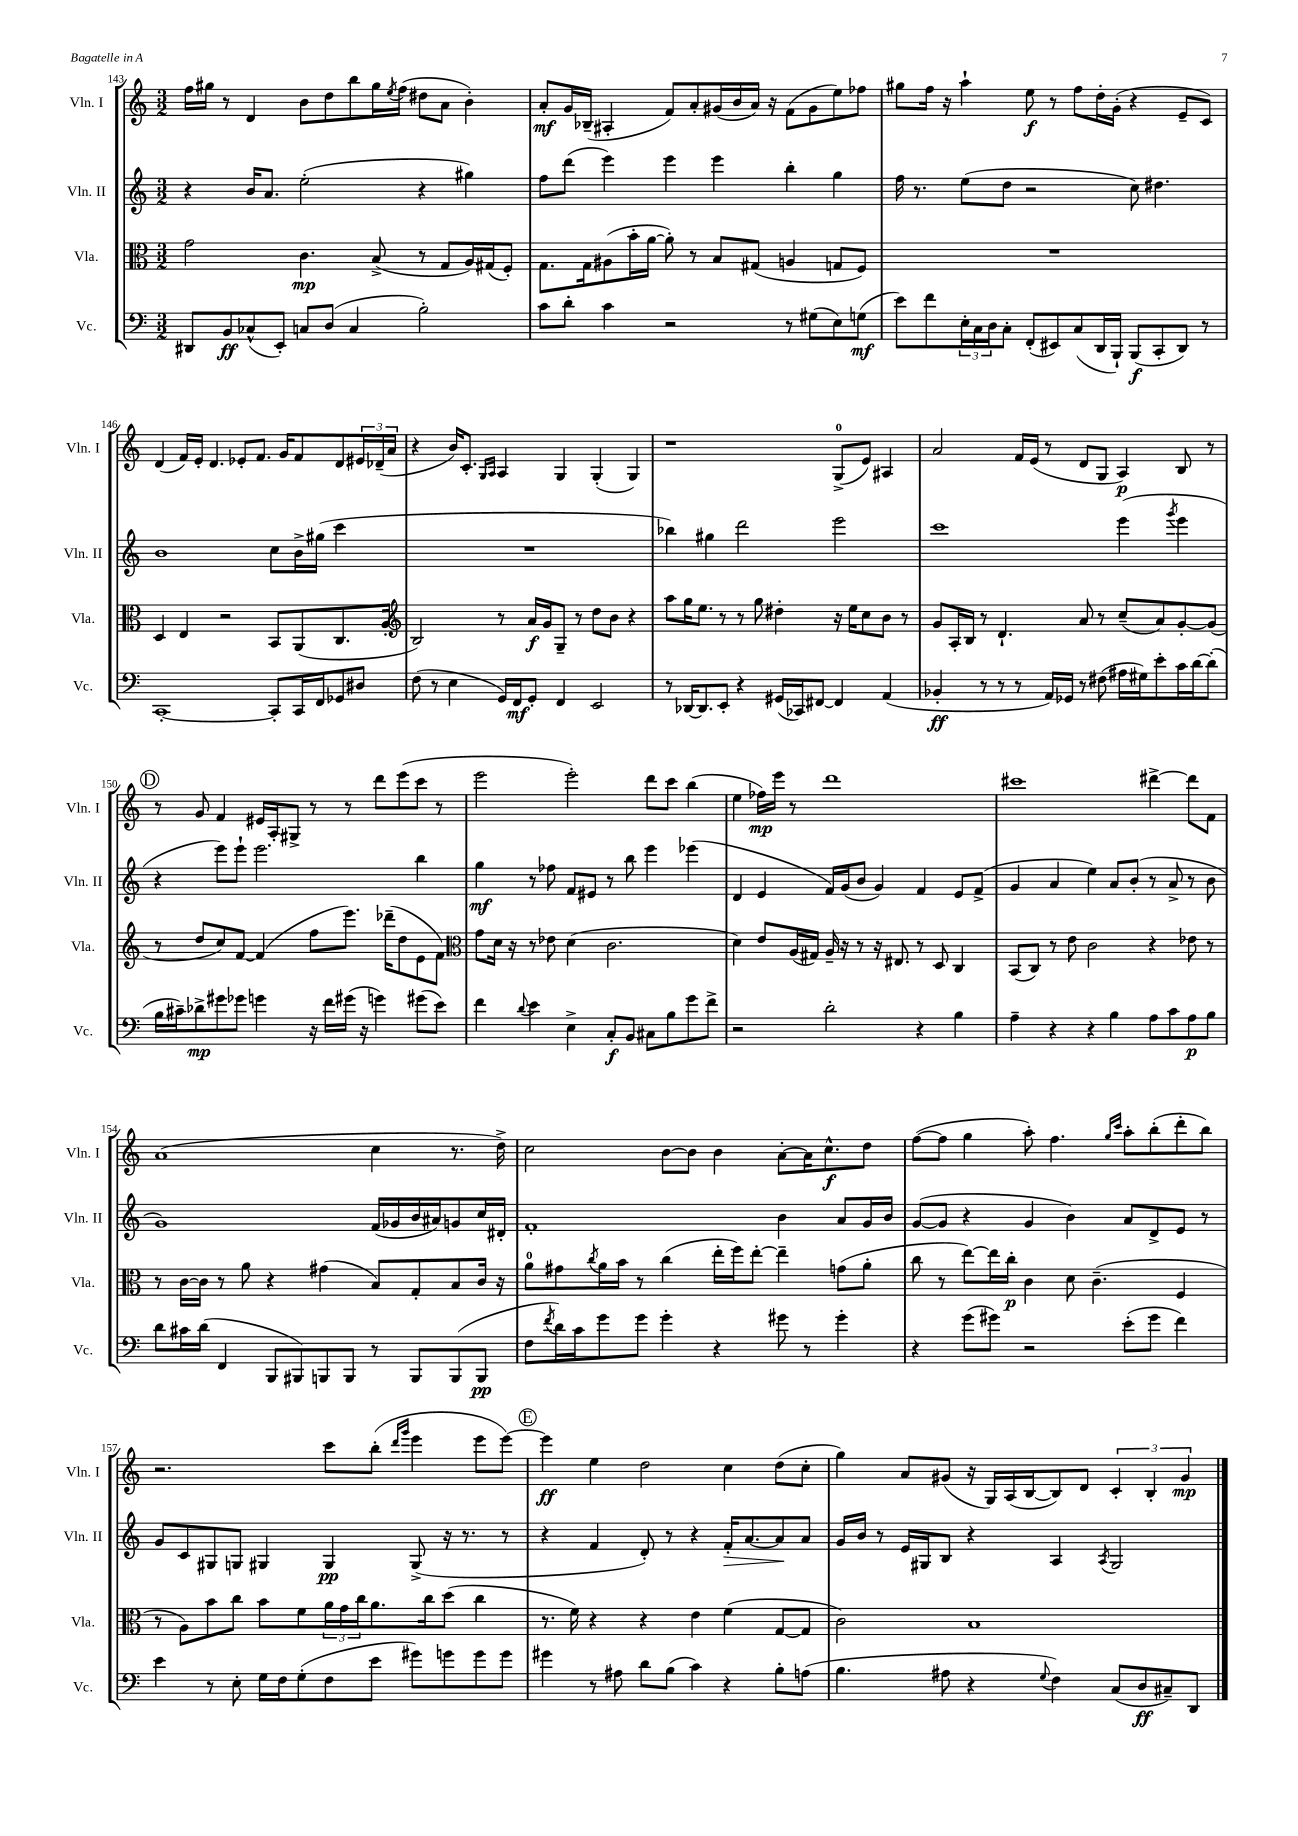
<<
\new StaffGroup <<
\new Staff = "s0" \with { instrumentName = "Vln. I" shortInstrumentName = "Vln. I" } {
    \clef treble \key c \major \numericTimeSignature \time 3/2
    f''16 gis''16 r8 d'4 b'8 d''8 b''8 gis''16 \acciaccatura { e''8 } f''16( dis''8 a'8 b'4-.) |
    a'8-.\mf g'16 bes16--( ais4-. f'8) a'8-. gis'16( b'16 a'16) r16 f'8( gis'8 e''8) fes''8 |
    gis''8 f''16 r16 a''4-! e''8\f r8 f''8 d''16-. g'16-.( r4 e'8-- c'8) |
    d'4( f'16) e'16-. d'4. ees'8-. f'8. g'16 f'8 d'8 \tuplet 3/2 { eis'16 des'16--( a'16 } |
    r4 b'16) c'8.-. \grace { g16 a16 } a4 g4 g4-.( g4) |
    r1 g8-0->( e'8) ais4 |
    a'2 f'16 e'16( r8 d'8 g8 a4\p) b8 r8 |
    \mark \markup { \circle "D" } r8 g'8 f'4 eis'16 a16-. gis8-> r8 r8 d'''8 e'''8( c'''8 r8 |
    e'''2 e'''2-.) d'''8 c'''8 b''4( |
    e''4 fes''16\mp) e'''16 r8 d'''1 |
    cis'''1 dis'''4~-> dis'''8 f'8 |
    a'1( c''4 r8. d''16->) |
    c''2 b'8~ b'8 b'4 a'8~-. a'16 c''8.-^\f d''8 |
    f''8~( f''8 g''4 a''8-.) f''4. \grace { g''16 c'''16 } a''8-. b''8-.( d'''8-. b''8) |
    r2. c'''8 b''8-.( \grace { d'''16 g'''16 } e'''4 e'''8 e'''8~) |
    \mark \markup { \circle "E" } e'''4\ff e''4 d''2 c''4 d''8( c''8-. |
    g''4) a'8 gis'8( r16 g16) a16( b16~ b8) d'8 \tuplet 3/2 { c'4-. b4-. gis'4\mp } \bar "|." |
}
\new Staff = "s1" \with { instrumentName = "Vln. II" shortInstrumentName = "Vln. II" } {
    \clef treble \key c \major \numericTimeSignature \time 3/2
    r4 b'16 a'8. e''2-.( r4 gis''4) |
    f''8 d'''8( e'''4) e'''4 e'''4 b''4-. g''4 |
    f''16 r8. e''8( d''8 r2 c''8) dis''4. |
    b'1 c''8 b'16-> gis''16( c'''4 |
    R1. |
    bes''4) gis''4 d'''2 e'''2 |
    c'''1 e'''4( \acciaccatura { g'''8 } e'''4 |
    \mark \markup { \circle "D" } r4 e'''8) e'''8-! e'''2. b''4 |
    g''4\mf r8 fes''8 f'8 eis'8 r8 b''8 e'''4 ees'''4( |
    d'4 e'4 f'16) g'16( b'8 g'4) f'4 e'8 f'8->( |
    g'4 a'4 e''4) a'8 b'8-.( r8 a'8-> r8 b'8 |
    g'1) f'16( ges'16 b'16 ais'16) g'8 c''16 dis'16-. |
    f'1-. b'4 a'8 g'16 b'16 |
    g'8~( g'8 r4 g'4 b'4) a'8 d'8-> e'8 r8 |
    g'8 c'8 gis8 g8 gis4 gis4\pp gis8->( r16 r8. r8 |
    \mark \markup { \circle "E" } r4 f'4 d'8-.) r8 r4 f'16-.\> a'8.~ a'8\! a'8 |
    g'16 b'16 r8 e'16 gis16 b8 r4 a4 \acciaccatura { a8 } gis2 \bar "|." |
}
\new Staff = "s2" \with { instrumentName = "Vla." shortInstrumentName = "Vla." } {
    \clef alto \key c \major \numericTimeSignature \time 3/2
    g'2 c'4.\mp b8->( r8 g8 a16) gis16( f8-.) |
    g8. g16 ais8( b'16-. a'16~ a'8-.) r8 b8 gis8( a4 g8 f8) |
    R1. |
    d4 e4 r2 b,8 a,8( c8. a16-. |
    \clef treble b2) r8 a'16\f g'16 g8-- r8 d''8 b'8 r4 |
    a''8 g''16 e''8. r8 r8 g''8 dis''4-. r16 e''16 c''8 b'8 r8 |
    g'8 a16-. b16 r8 d'4.-! a'8 r8 c''8--( a'8) g'8~-. g'8( |
    \mark \markup { \circle "D" } r8 d''8 c''8) f'8~ f'4( f''8 e'''8.) des'''16--( d''8 e'8 f'8) |
    \clef alto g'8 d'16 r16 r8 ees'8 d'4( c'2. |
    d'4) e'8 a16( gis16) a16-- r16 r8 r16 eis8. r8 d8 c4 |
    b,8( c8) r8 e'8 c'2 r4 ees'8 r8 |
    r8 c'16~ c'16 r8 a'8 r4 gis'4( b8) g8-. b8 c'16 r16 |
    a'8-0 gis'8 \acciaccatura { c''8 } a'16 b'16 r8 c''4( e''16-. f''16) e''8~-. e''4-- g'8( a'8-. |
    c''8 r8 e''8~) e''16 c''16-.\p c'4 d'8 c'4.--( f4 |
    r8 a8) b'8 c''8 b'8 f'8 \tuplet 3/2 { a'16 g'16 c''16 } a'8. c''16 d''8( c''4 |
    \mark \markup { \circle "E" } r8. f'16) r4 r4 e'4 f'4( g8~ g8 |
    c'2) b1 \bar "|." |
}
\new Staff = "s3" \with { instrumentName = "Vc." shortInstrumentName = "Vc." } {
    \clef bass \key c \major \numericTimeSignature \time 3/2
    dis,8 b,8\ff ces8-^( e,8-.) c8 d8( c4 b2-.) |
    c'8 d'8-. c'4 r2 r8 gis8( e8) g8\mf( |
    e'8) f'8 \tuplet 3/2 { e16-. c16 d16 } c8-. f,8-.( eis,8) c8( d,16 b,,16-!) b,,8\f( c,8-. d,8) r8 |
    c,1~-. c,8-. c,16 f,16 ges,8 dis8 |
    f8( r8 e4 g,16) f,16\mf g,8-. f,4 e,2 |
    r8 des,16~ des,8. e,8-. r4 gis,16( ces,16) fis,8~ fis,4 a,4( |
    bes,4-.\ff r8 r8 r8 a,16) ges,16 r8 fis8( ais16 gis16) e'8-. c'16 d'16~ d'8-.( |
    \mark \markup { \circle "D" } b16 cis'16--) des'8->\mp gis'8 ges'8 g'4 r16 f'16 gis'16( r16 g'4) gis'8( e'8) |
    f'4 \appoggiatura { d'8 } e'4 e4-> c8-.\f b,8 cis8 b8 g'8 f'8-> |
    r2 d'2-. r4 b4 |
    a4-- r4 r4 b4 a8 c'8 a8\p b8 |
    d'8 cis'16 d'16( f,4 b,,8 bis,,8) b,,8 b,,8 r8 b,,8 b,,8( b,,8\pp |
    f8 \acciaccatura { f'8 } d'16) c'16 g'8 g'8 g'4-. r4 gis'8 r8 gis'4-. |
    r4 g'8( gis'8) r2 e'8-.( gis'8 f'4) |
    e'4 r8 e8-. g16 f16 g8-.( f8 e'8 gis'8) g'8 g'8 g'8 |
    \mark \markup { \circle "E" } gis'4 r8 ais8 d'8 b8( c'4) r4 b8-. a8( |
    b4. ais8 r4 \appoggiatura { g8 } f4) c8( d8\ff cis8--) d,8 \bar "|." |
}
>>
>>
\layout { \context { \Score currentBarNumber = #143 } }
